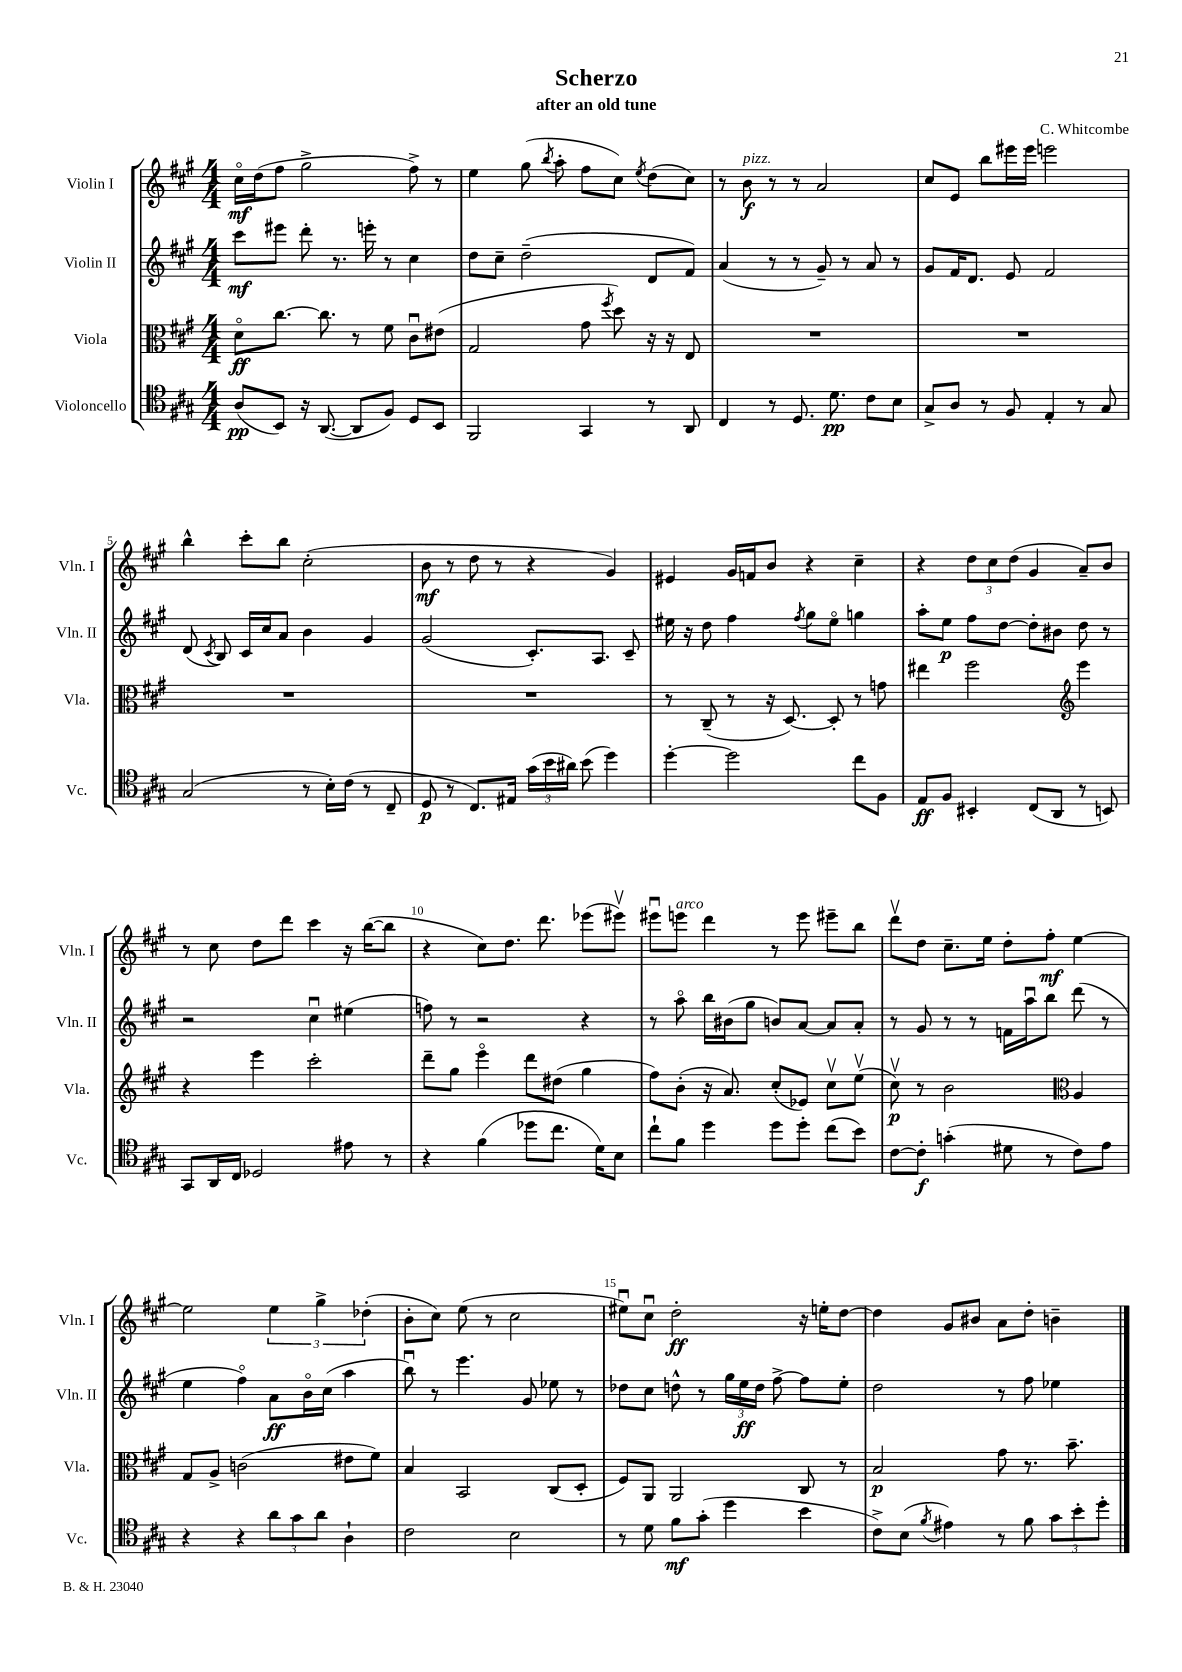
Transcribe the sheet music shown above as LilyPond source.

\header { title = "Scherzo" composer = "C. Whitcombe" subtitle = "after an old tune" }
<<
\new StaffGroup <<
\new Staff = "s0" \with { instrumentName = "Violin I" shortInstrumentName = "Vln. I" } {
    \clef treble \key a \major \numericTimeSignature \time 4/4
    \autoBeamOff cis''16[\flageolet\mf d''16( fis''8] gis''2-> fis''8->) r8 |
    e''4 gis''8( \acciaccatura { b''8 } a''8-. fis''8[ cis''8]) \acciaccatura { e''8 } d''8[( cis''8]) |
    r8 b'8\f^\markup { \italic "pizz." } r8 r8 a'2 |
    cis''8[ e'8] b''8[ eis'''16 eis'''16] e'''2 |
    b''4-^ cis'''8[-. b''8] cis''2-.( |
    b'8\mf r8 d''8 r8 r4 gis'4) |
    eis'4 gis'16[ f'16 b'8] r4 cis''4-- |
    r4 \tuplet 3/2 { d''8[ cis''8 d''8]( } gis'4 a'8[--) b'8] |
    r8 cis''8 d''8[ d'''8] cis'''4 r16 b''16[~( b''8] |
    r4 cis''8[) d''8.] d'''8. ees'''8[( eis'''8]\upbow) |
    eis'''8[\downbow e'''8]^\markup { \italic "arco" } d'''4 r8 e'''8 eis'''8[-- b''8] |
    d'''8[\upbow d''8] cis''8.[-- e''16] d''8[-. fis''8]-.\mf e''4~ |
    e''2 \tuplet 3/2 { e''4 gis''4-> des''4-.( } |
    b'8[-. cis''8]) e''8( r8 cis''2 |
    eis''8[\downbow) cis''8]\downbow d''2-.\ff r16 e''16[-. d''8]~ |
    d''4 gis'8[ bis'8] a'8[ d''8]-. b'4-- \bar "|." |
}
\new Staff = "s1" \with { instrumentName = "Violin II" shortInstrumentName = "Vln. II" } {
    \clef treble \key a \major \numericTimeSignature \time 4/4
    \autoBeamOff cis'''8[\mf eis'''8] d'''8-. r8. e'''16-. r8 cis''4 |
    d''8[ cis''8]-- d''2--( d'8[ fis'8]) |
    a'4( r8 r8 gis'8--) r8 a'8 r8 |
    gis'8[ fis'16 d'8.] e'8 fis'2 |
    d'8( \acciaccatura { cis'8 } b8) cis'16[ cis''16 a'8] b'4 gis'4 |
    gis'2( cis'8.[-.) a8.] cis'8-- |
    eis''16 r16 d''8 fis''4 \acciaccatura { fis''8 } gis''8[ eis''8]\flageolet g''4 |
    a''8[-. e''8]\p fis''8[ d''8]~ d''8[-. bis'8] d''8 r8 |
    r2 cis''4\downbow eis''4( |
    f''8) r8 r2 r4 |
    r8 a''8\flageolet b''16[ bis'16( gis''8] b'8[) a'8]~ a'8[ a'8]-. |
    r8 gis'8 r8 r8 f'16[ a''16\downbow b''8] d'''8( r8 |
    e''4 fis''4\flageolet) a'8[\ff b'16\flageolet cis''16]( a''4 |
    b''8\downbow) r8 e'''4. gis'8 ees''8 r8 |
    des''8[ cis''8] d''8-^ r8 \tuplet 3/2 { gis''16[ e''16\ff d''16] } fis''8~-> fis''8[ e''8]-. |
    d''2 r8 fis''8 ees''4 \bar "|." |
}
\new Staff = "s2" \with { instrumentName = "Viola" shortInstrumentName = "Vla." } {
    \clef alto \key a \major \numericTimeSignature \time 4/4
    \autoBeamOff d'8[\flageolet\ff cis''8.]~ cis''8. r8 fis'8 cis'8[\downbow eis'8]( |
    gis2 gis'8 \acciaccatura { fis''8 } d''8) r16 r16 e8 |
    R1 |
    R1 |
    R1 |
    R1 |
    r8 cis8--( r8 r16 d8.~) d8-. r8 g'8 |
    eis''4 fis''2 \clef treble e'''4 |
    r4 e'''4 cis'''2-. |
    d'''8[-- gis''8] e'''4\flageolet d'''8[ dis''8]( gis''4 |
    fis''8[) b'8]-.( r16 a'8.) cis''8[-.( ees'8]) cis''8[\upbow e''8]\upbow( |
    cis''8\upbow\p) r8 b'2 \clef alto a4 |
    gis8[ a8]-> c'2( eis'8[ fis'8]) |
    b4 b,2 cis8[( d8]-. |
    fis8[) a,8] a,2 cis8 r8 |
    b2\p gis'8 r8. b'8.-- \bar "|." |
}
\new Staff = "s3" \with { instrumentName = "Violoncello" shortInstrumentName = "Vc." } {
    \clef tenor \key a \major \numericTimeSignature \time 4/4
    \autoBeamOff a8[\pp( b,8]) r16 a,8.~( a,8[ fis8]) d8[ b,8] |
    fis,2 gis,4 r8 a,8 |
    cis4 r8 d8. d'8.\pp cis'8[ b8] |
    gis8[-> a8] r8 fis8 e4-. r8 gis8 |
    gis2( r8 b16[-.) cis'16]( r8 cis8-- |
    d8\p r8 cis8.[) eis16] \tuplet 3/2 { gis'16[( b'16 ais'16]) } b'8( d''4) |
    d''4~-. d''2 cis''8[ fis8] |
    e8[\ff fis8] bis,4-. cis8[( a,8] r8 b,8) |
    gis,8[ a,16 cis16] des2 eis'8 r8 |
    r4 fis'4( des''8[ cis''8.] d'16[) b8] |
    cis''8[-! fis'8] d''4 d''8[ d''8]-. cis''8[( b'8]) |
    cis'8[~ cis'8]-.\f g'4-.( dis'8 r8 cis'8[) e'8] |
    r4 r4 \tuplet 3/2 { a'8[ gis'8 a'8] } a4-! |
    cis'2 b2 |
    r8 d'8 fis'8[\mf gis'8]-.( d''4 b'4 |
    cis'8[->) b8]( \acciaccatura { fis'8 } eis'4) r8 fis'8 \tuplet 3/2 { gis'8[ b'8-. d''8]-. } \bar "|." |
}
>>
>>
\layout { \context { \Score \override BarNumber.break-visibility = ##(#f #t #t) barNumberVisibility = #(every-nth-bar-number-visible 5) } }
